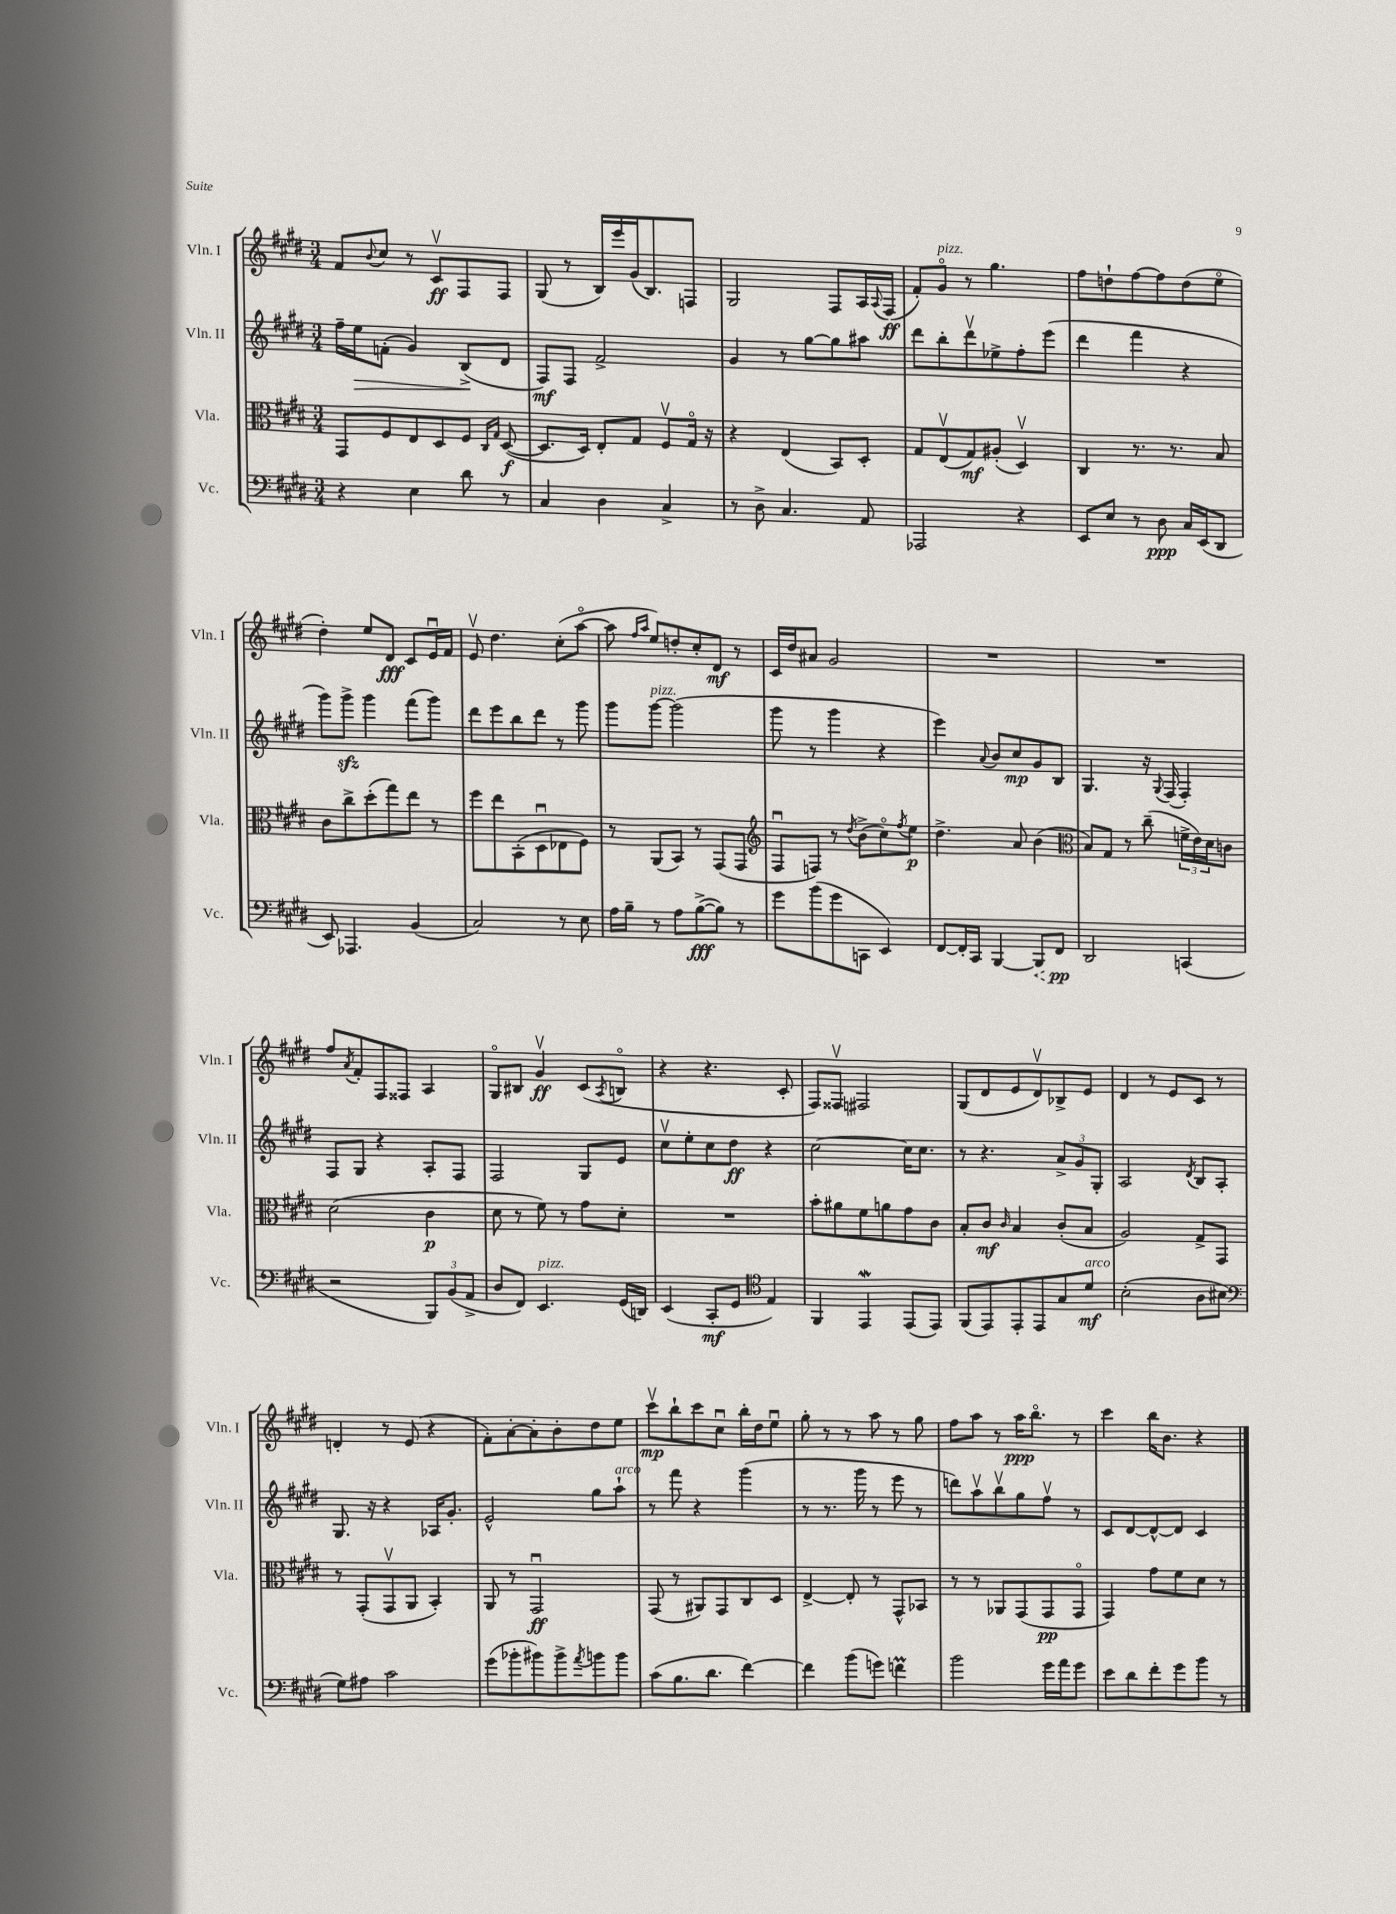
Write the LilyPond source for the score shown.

<<
\new StaffGroup <<
\new Staff = "s0" \with { instrumentName = "Vln. I" shortInstrumentName = "Vln. I" } {
    \clef treble \key e \major \numericTimeSignature \time 3/4
    fis'8 \appoggiatura { b'8 } cis''8 r8 cis'8\upbow\ff fis8 fis8 |
    gis8( r8 b16) e'''16 gis'16( b8.) f8 |
    gis2 fis8 a16 \appoggiatura { a8 } fis16\ff( |
    fis'8-.) gis'8\flageolet^\markup { \italic "pizz." } r8 gis''4. |
    fis''8 d''8-! fis''8~ fis''8 d''8( e''8\flageolet |
    dis''4-.) e''8 dis'8\fff cis'8 e'16\downbow fis'16 |
    e'8\upbow dis''4. cis''8-.( a''8~\flageolet |
    a''8 \grace { fis''16 a''16 } e''8) d''8-. cis''8-. dis'8\mf r8 |
    cis'16 dis''16 ais'8 gis'2 |
    R2. |
    R2. |
    fis''8 \acciaccatura { a'8 } fis'8-. fis8 fisis8 a4 |
    gis8\flageolet bis8 gis'4\upbow\ff cis'8( \acciaccatura { a8 } b8\flageolet |
    r4 r4. cis'8-. |
    fis8) fisis8\upbow fis2 |
    gis8( dis'8 e'8 dis'8\upbow) bes8-> e'8 |
    dis'4 r8 e'8 cis'8 r8 |
    d'4-. r8 e'8( r4 |
    fis'8-.) a'8~-. a'8-. b'8-. dis''8 e''8 |
    cis'''8\upbow\mp b''8-! cis'''8 cis''8\downbow b''16-. dis''16 e''8\downbow |
    gis''8-. r8 r8 a''8 r8 gis''8 |
    fis''8 a''8 r8 a''16\ppp b''8.\flageolet r8 |
    cis'''4 b''16 b'8. r4 \bar "|." |
}
\new Staff = "s1" \with { instrumentName = "Vln. II" shortInstrumentName = "Vln. II" } {
    \clef treble \key e \major \numericTimeSignature \time 3/4
    fis''16-- e''16\> f'8-.( gis'4) b8->\!( dis'8 |
    fis8\mf) fis8 fis'2-> |
    gis'4 r8 gis''8~ gis''8 ais''8 |
    dis'''8 b''8-. dis'''8\upbow ees''8-> fis''8-. e'''8( |
    dis'''4 fis'''4 r4 |
    gis'''8) gis'''8->\sfz gis'''4 fis'''8( gis'''8) |
    dis'''8 e'''8 b''8 dis'''8 r8 gis'''8 |
    gis'''8 gis'''8~^\markup { \italic "pizz." } gis'''2( |
    gis'''8 r8 gis'''4 r4 |
    e'''4) \appoggiatura { a'8 } b'8 cis''8\mp gis'8 b8 |
    gis4. r16 \appoggiatura { gis8 } fis16( fis4-.) |
    fis8 gis8 r4 a8-. fis8 |
    fis2 gis8 e'8 |
    cis''8\upbow e''8-. cis''8 dis''8\ff r4 |
    cis''2~ cis''16 cis''8. |
    r8 r4. \tuplet 3/2 { a'8-> gis'8 gis8-. } |
    a2 \acciaccatura { dis'8 } b8 a8-. |
    gis8. r16 r4 aes16 gis'8.-. |
    e'2-^ gis''8 a''8-!^\markup { \italic "arco" } |
    r8 fis'''8 r4 gis'''4( |
    r8 r8. gis'''16 r8 e'''8 r8 |
    d'''8) a''8\upbow b''8\upbow gis''8 fis''8\upbow r8 |
    cis'8 dis'8~ dis'8~-^ dis'8 cis'4 \bar "|." |
}
\new Staff = "s2" \with { instrumentName = "Vla." shortInstrumentName = "Vla." } {
    \clef alto \key e \major \numericTimeSignature \time 3/4
    gis,8 fis8 e8 dis8 fis8 \grace { cis16 gis16 } dis8~\f( |
    dis8. dis16) e8-. gis8 fis8\upbow gis16\flageolet r16 |
    r4 e4( b,8) dis8-. |
    gis8 e8\upbow( gis8\mf) ais8-.( dis4\upbow) |
    cis4 r8. r8. b8 |
    cis'8 cis''8-> dis''8-.( gis''8) e''8 r8 |
    fis''8 e''8 b,8-.( dis8\downbow ees8 fis8) |
    r8 a,8( b,8) r8 gis,8( gis,8 |
    \clef treble fis8\downbow f8) r8 \acciaccatura { dis''8 } b'8->( cis''8\flageolet) \acciaccatura { fis''8 } e''8\p |
    dis''4.-> a'8 b'4( |
    \clef alto b8) gis8 r8 cis''8--( \tuplet 3/2 { f'16-> e'16) dis'16 } c'8 |
    dis'2( cis'4\p |
    dis'8 r8 fis'8) r8 gis'8 dis'8-. |
    R2. |
    b'8-. ais'8 fis'8 a'8 gis'8 cis'8 |
    b8-. cis'8\mf \grace { cis'16 } b4 cis'8-.( b8 |
    a2) gis8-> gis,8 |
    r8 gis,8-.( gis,8\upbow a,8 b,4-.) |
    a,8 r8 gis,2\downbow\ff |
    gis,8( r8 ais,8) gis,8 cis8 dis8 |
    e4~-> e8-. r8 gis,8-^ bes,8 |
    r8 r8 aes,8 gis,8( gis,8\pp gis,8\flageolet |
    gis,4) gis'8 fis'8 dis'8 r8 \bar "|." |
}
\new Staff = "s3" \with { instrumentName = "Vc." shortInstrumentName = "Vc." } {
    \clef bass \key e \major \numericTimeSignature \time 3/4
    r4 e4 dis'8 r8 |
    cis4 dis4 cis4-> |
    r8 dis8-> cis4. a,8 |
    aes,,2 r4 |
    e,8 e8 r8 dis8\ppp cis16 e,16( dis,8 |
    e,8) aes,,4. b,4( |
    cis2) r8 e8 |
    a16 b16-- r8 a8 b8~->\fff( b8) r8 |
    gis'8 b'8( gis'8 c,8 e,4) |
    fis,8~ fis,16-. cis,16 b,,4~ \once \override Hairpin.style = #'dashed-line b,,8\< fis,8\pp\! |
    dis,2 c,4( |
    r2 \tuplet 3/2 { b,,8) b,8( a,8-> } |
    dis8 fis,8) e,4.^\markup { \italic "pizz." } gis,16( d,16) |
    e,4( cis,8-.\mf gis,8 \clef tenor e4) |
    fis,4 e,4\mordent e,8( e,8) |
    fis,8( e,8) e,8-. e,8 gis8 dis'8\mf^\markup { \italic "arco" } |
    b2-.( a8 bis8 |
    \clef bass gis8) ais8 cis'2 |
    gis'8( bes'8-. bis'8) bis'8-> \acciaccatura { a'8 } b'8 b'8 |
    cis'8( b8. dis'8. fis'4~) |
    fis'4 b'8( g'8) f'4\prall |
    b'2 gis'16 a'16 gis'8 |
    e'8 dis'8 fis'8-. gis'8 b'8 r8 \bar "|." |
}
>>
>>
\layout { \context { \Score \remove "Bar_number_engraver" } }
